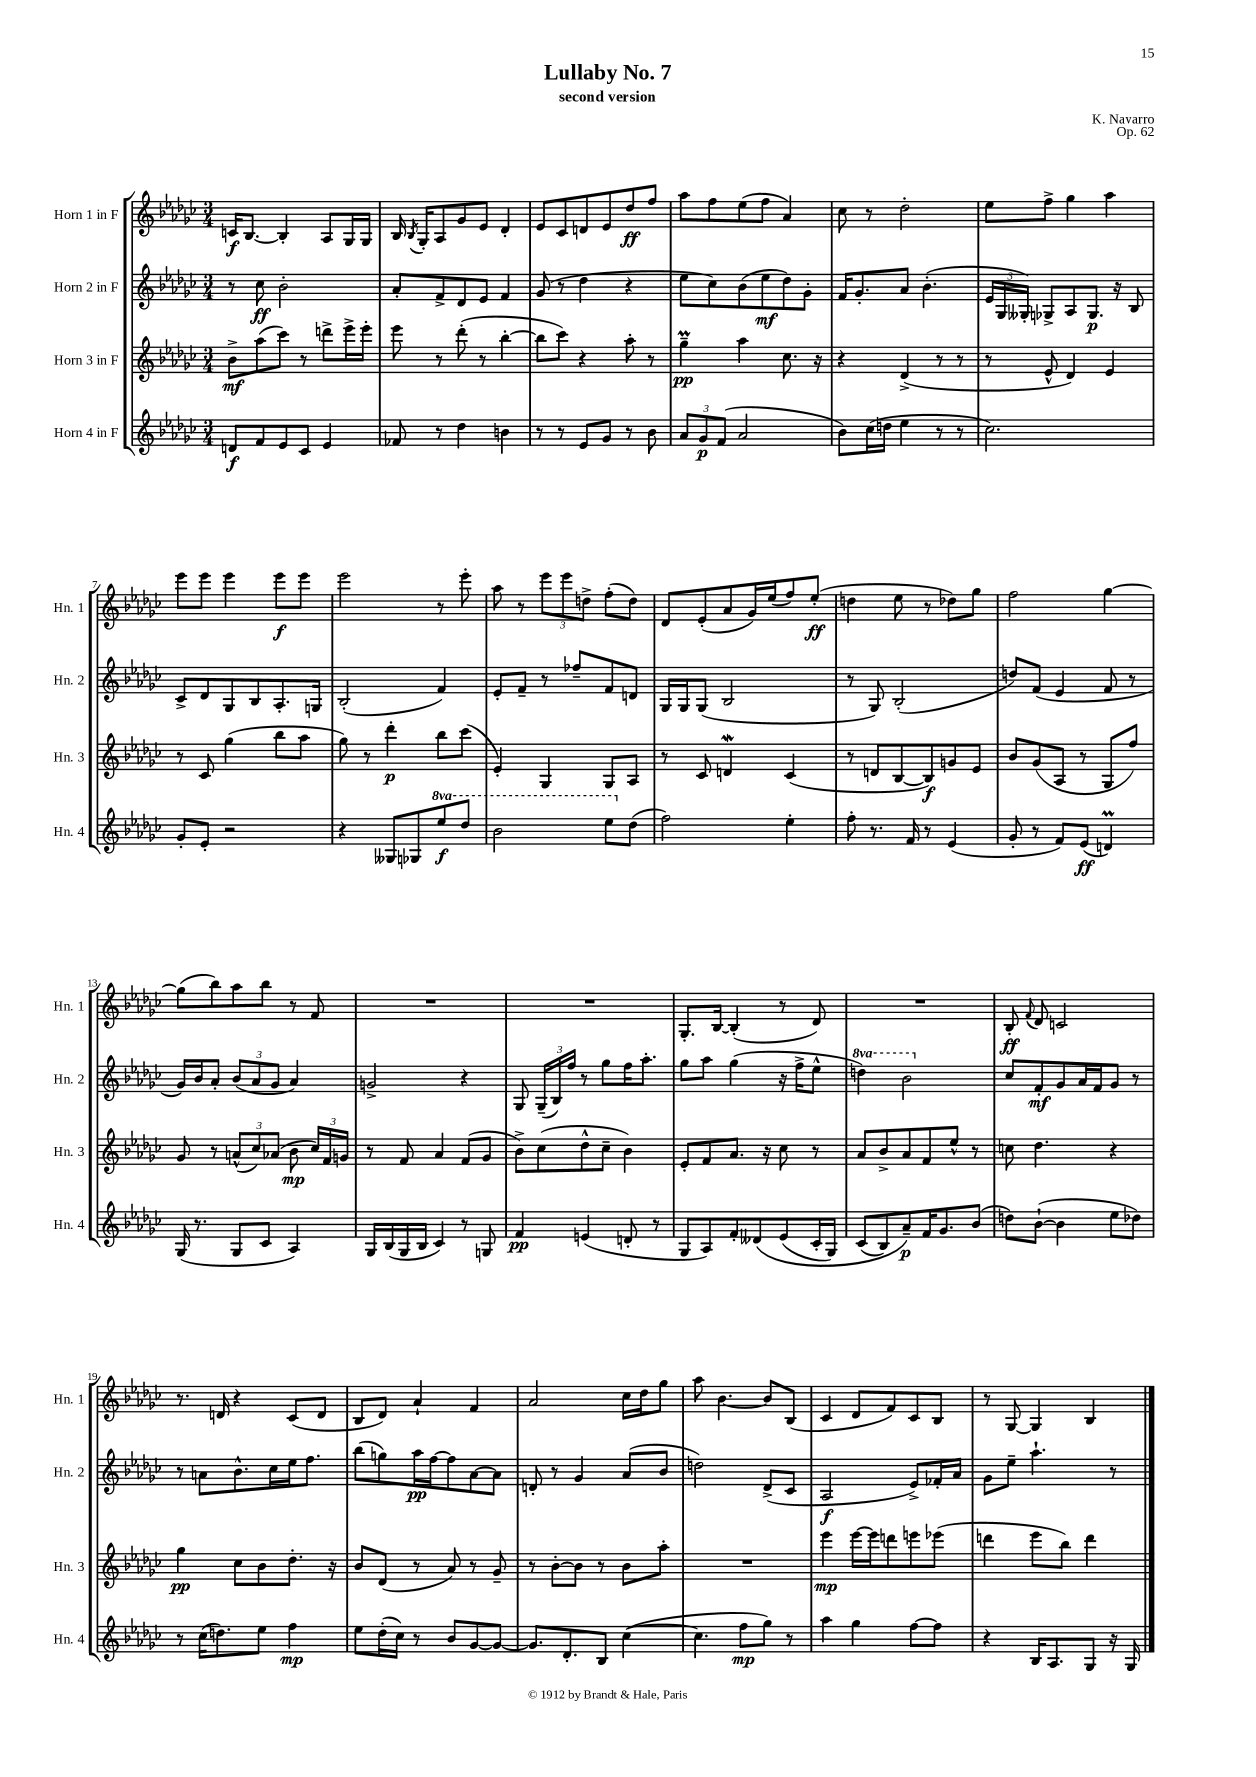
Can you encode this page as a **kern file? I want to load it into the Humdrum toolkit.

**kern	**kern	**kern	**kern
*staff4	*staff3	*staff2	*staff1
*clefG2	*clefG2	*clefG2	*clefG2
*k[b-e-a-d-g-c-]	*k[b-e-a-d-g-c-]	*k[b-e-a-d-g-c-]	*k[b-e-a-d-g-c-]
*M3/4	*M3/4	*M3/4	*M3/4
8d	8b-^	8r	16c
.	.	.	[8.B-
8f	(8aa-	8cc-	.
8e-	8ccc-)	2b-'	4B-']
8c-	8r	.	.
4e-	8ddd^	.	8A-
.	16eee-^	.	16G-
.	16eee-'	.	16G-
=	=	=	=
8f-	8eee-	8a-'	16B-
.	.	.	8qB-
.	.	.	16G-'
8r	8r	8f^	8A-
4dd-	(8ddd-'	8d-	8g-
.	8r	8e-	8e-
4b	[4bb-'	4f	4d-'
=	=	=	=
8r	8bb-]	(8g-	8e-
8r	8ccc-)	8r	8c-
8e-	4r	4dd-	8d
8g-	.	.	8e-
8r	8aa-'	4r	8dd-
8b-	8r	.	8ff
=	=	=	=
12a-	4gg-~	8ee-	8aa-
12g-	.	.	.
.	.	8cc-)	8ff
(12f	.	.	.
2a-	4aa-	(8b-	(8ee-
.	.	8ee-	8ff
.	8.cc-	8dd-)	4a-)
.	.	8g-'	.
.	16r	.	.
=	=	=	=
8b-)	4r	16f	8cc-
.	.	8.g-'	.
(16cc-	.	.	8r
16dd	.	.	.
4ee-	(4d-^	8a-	2dd-'
.	.	(4.b-'	.
8r	8r	.	.
8r	8r	.	.
=	=	=	=
2.cc-)	8r	24e-	8ee-
.	.	24G-	.
.	.	24G--')	.
.	8e-^^	8G-^	8ff^
.	4d-)	8A-	4gg-
.	.	8.G-	.
.	4e-	.	4aa-
.	.	16r	.
.	.	8B-	.
=	=	=	=
8g-'	8r	8c-^	8eee-
8e-'	8c-	8d-	8eee-
2r	(4gg-	8G-	4eee-
.	.	8B-	.
.	8bb-	8.A-'	8eee-
.	8aa-	.	8eee-
.	.	16G	.
=	=	=	=
4r	8gg-)	(2B-'	2eee-
.	8r	.	.
8G--	4ddd-'	.	.
8G-	.	.	.
8eee-	8bb-	4f)	8r
8ddd-	(8ccc-	.	8eee-'
=	=	=	=
2bb-	4e-')	8e-'	8aa-
.	.	8f~	8r
.	4G-	8r	12eee-
.	.	.	12eee-
.	.	8ff-~	.
.	.	.	12dd^
8eee-	8G-	8f	(8ff'
(8dd-	8A-	8d	8dd)
=	=	=	=
2ff)	8r	16G-	8d-
.	.	16G-	.
.	8c-	(8G-	(8e-'
.	4d	2B-	8a-
.	.	.	16g-)
.	.	.	(16ee-
4ee-'	(4c-	.	8ff)
.	.	.	(8ee-'
=	=	=	=
8ff'	8r	8r	4dd
8.r	8d	8G-)	.
.	[8B-	(2B-'	8ee-
16f	.	.	.
8r	8B-])	.	8r
(4e-	8g	.	8dd-)
.	8e-	.	8gg-
=	=	=	=
8g-'	8b-	8dd)	2ff
8r	(8g-	(8f	.
8f)	8A-	4e-	.
(8e-	8r	.	.
4d)	8G-	8f	[4gg-
.	8ff)	8r	.
=	=	=	=
(16G-	8g-	16g-)	(8gg-]
8.r	.	16b-	.
.	8r	8a-'	8bb-)
8G-	(12a^^	(12b-	8aa-
.	12cc-)	12a-	.
8c-	.	.	8bb-
.	(12a-	12g-	.
4A-)	8b-	4a-)	8r
.	24cc-)	.	8f
.	24f	.	.
.	24g	.	.
=	=	=	=
16G-	8r	2g^	2.r
(16B-	.	.	.
16G-	8f	.	.
16B-	.	.	.
4c-)	4a-	.	.
8r	(8f	4r	.
8G	8g-	.	.
=	=	=	=
4f	8b-^)	8G-	2.r
.	(8cc-	(24G-~	.
.	.	24B-)	.
.	.	24ff	.
(4e	8dd-^^	8r	.
.	8cc-~	8gg-	.
8d'	4b-)	16ff	.
.	.	8.aa-'	.
8r	.	.	.
=	=	=	=
8G-	8e-'	8gg-	8.G-'
8A-)	8f	8aa-	.
.	.	.	[16B-
8f'	8.a-	(4gg-	(4B-']
&(8d--	.	.	.
.	16r	.	.
(8e-	8cc-	16r	8r
.	.	16ff^	.
16c-'	8r	8ee-^^	8d-)
16G-)	.	.	.
=	=	=	=
(8c-	8a-	4ddd)	2.r
8B-)	8b-^	.	.
8a-~&)	8a-	2bb-	.
16f	8f	.	.
8.g-	.	.	.
.	8ee-^^	.	.
(8b-	8r	.	.
=	=	=	=
8dd)	8cc	8cc-	8B-'
.	.	.	8qqf
([8b-`	4.dd-	8f'	8d-
4b-]	.	8g-	2c
.	.	16a-	.
.	.	16f	.
8ee-	4r	8g-	.
8dd-)	.	8r	.
=	=	=	=
8r	4gg-	8r	8.r
(16cc-	.	8a	.
8.dd)	.	.	16d
.	8cc-	8.b-^^	4r
8ee-	8b-	.	.
.	.	16cc-	.
4ff	8.dd-'	16ee-	(8c-
.	.	8.ff	.
.	.	.	8d
.	16r	.	.
=	=	=	=
8ee-	8b-	(8bb-	8B-
(16dd-'	(8d-	8gg)	8d-)
16cc-)	.	.	.
8r	8r	16aa-	4a-`
.	.	[16ff	.
8b-	8a-)	8ff]	.
[8g-	8r	[8a-	4f
8g-_	8g-~	8a-]	.
=	=	=	=
8.g-]	8r	8d'	2a-
.	[8b-'	8r	.
8.d-'	.	.	.
.	8b-]	4g-	.
8B-	8r	.	.
([4cc-	8b-	(8a-	16cc-
.	.	.	16dd-
.	8aa-'	8b-	8gg-
=	=	=	=
4.cc-]	2.r	2dd)	8aa-
.	.	.	[4.b-
8ff	.	.	.
8gg-)	.	(8d-^	8b-]
8r	.	8c-	(8B-
=	=	=	=
4aa-	4eee-	2A-	4c-
4gg-	[16eee-	.	8d-
.	16eee-]	.	.
.	8ddd	.	8f)
[8ff	8eee	8e-^)	8c-
8ff]	(8eee-	16f-'	8B-
.	.	16a-	.
=	=	=	=
4r	4ddd	8g-	8r
.	.	8ee-~	[8G-
16B-	8eee-	4.aa-`	4G-]
8.A-	.	.	.
.	8bb-)	.	.
8G-	4ddd	.	4B-
16r	.	8r	.
16G-	.	.	.
==	==	==	==
*-	*-	*-	*-
